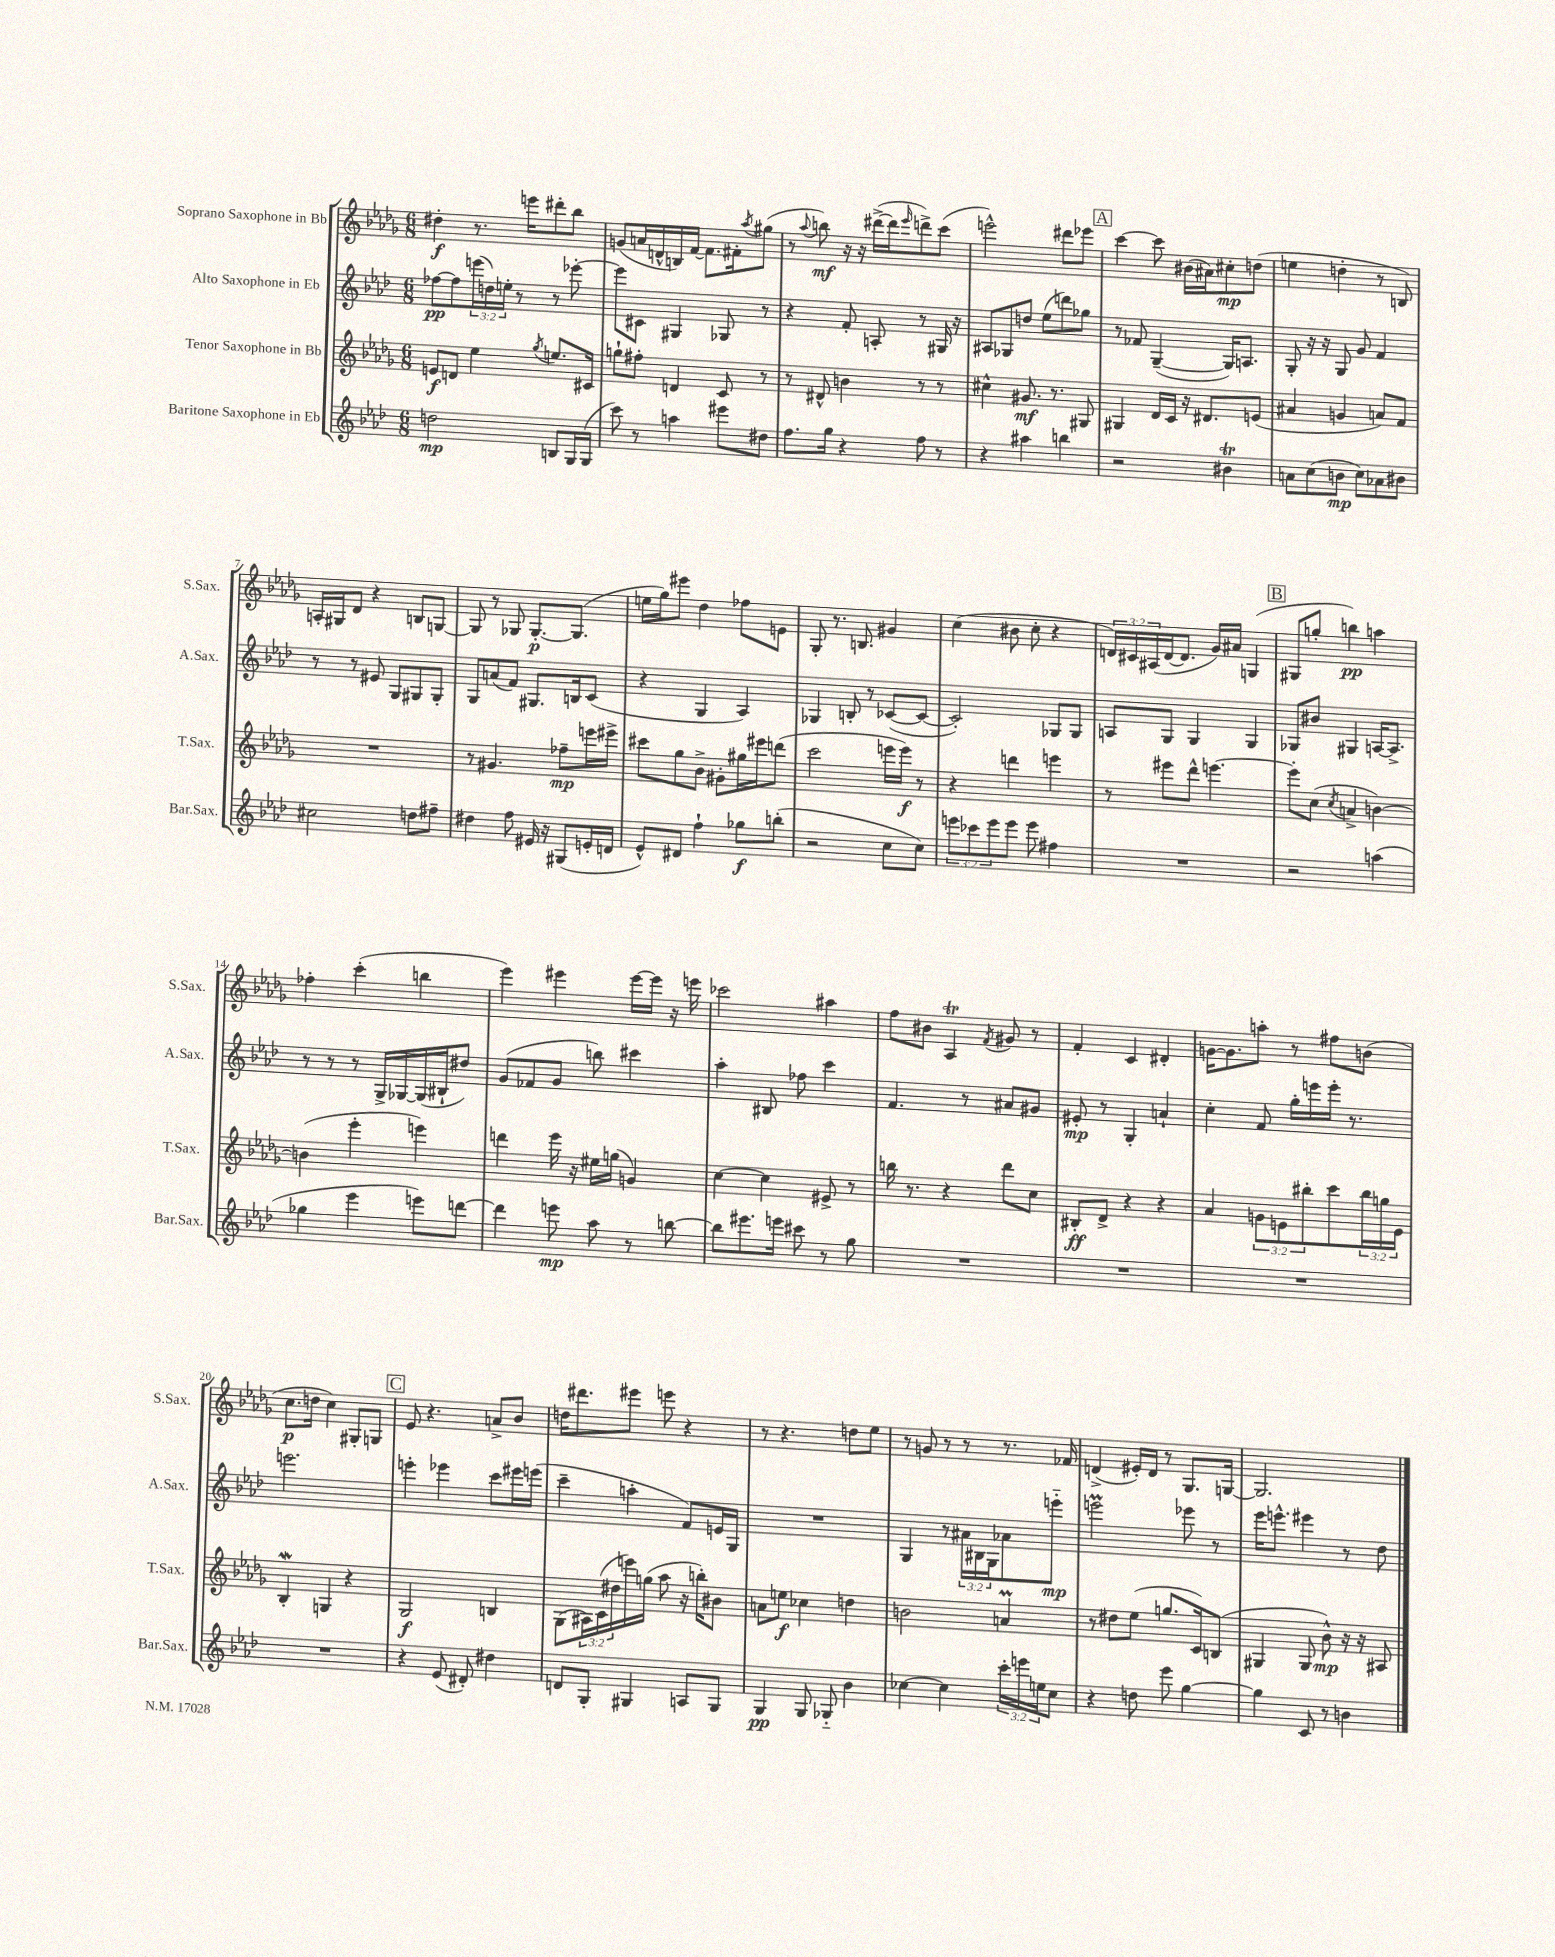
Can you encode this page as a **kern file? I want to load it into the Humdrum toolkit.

**kern	**kern	**kern	**kern
*staff4	*staff3	*staff2	*staff1
*clefG2	*clefG2	*clefG2	*clefG2
*k[b-e-a-d-]	*k[b-e-a-d-g-]	*k[b-e-a-d-]	*k[b-e-a-d-g-]
*M6/8	*M6/8	*M6/8	*M6/8
2dd\	8e/L	[8ff-\L	4dd#'\
.	8d/J	8ff-\]	.
.	4ee-\	(24eee\L	8.r
.	.	24dd\)	.
.	.	24ee'\JJ	.
.	.	8r	.
.	.	.	16eee\LK
.	8qgg-/	.	.
8B/L	8.ee/L	8r	8ddd#'\
16G/L	.	[8eee-'\	8bb-\J
(16G/JJ	16c#/Jk	.	.
=	=	=	=
8ccc\)	8gg`\L	8eee-\]L	(8g/L
8r	8ff#'\J	8c#\J	16a/L
.	.	.	16d^^/
4aa\	4d/	4G#/	16B/)
.	.	.	[16f/JJ
.	.	.	8.f\]L
8eee#\L	8c/	8G-/	.
.	.	.	16f#'\k
.	.	.	8qaa-/
8dd#\J	8r	8r	(8gg#\J
=	=	=	=
8.ff\L	8r	4r	8r
.	.	.	8qqaa-/
.	8d#^^/	.	8bb\)
16gg\Jk	.	.	.
4r	4b\	8f'/	16r
.	.	.	16r
.	.	8A'/	([16ddd#^\LL
.	.	.	16ddd#\]J
.	.	.	16qqeee-/
8ff\	8r	8r	8ddd^\)
8r	8r	16G#/	(8ccc\J
.	.	16r	.
=	=	=	=
4r	4cc#^^\	8A#/L	2eee^^\)
.	.	8G-/	.
4aa#\	8.g#/	8dd/J	.
.	.	(8ee-\L	.
.	8.r	.	.
4bb\	.	8ddd\)	8ddd#\L
.	8G#/	8gg-\J	8eee-\J
=	=	=	=
2r	4G#/	8r	[4ccc\
.	.	8f-/	.
.	16d-/LL	([4G~/	8ccc\]
.	16c/JJ	.	.
.	16r	.	(16b#\LL
.	8.d#/L	.	16a#\J)
4b#\	.	16G/]LK)	8cc#'\
.	.	8.A/J	.
.	(8e/J	.	(8dd\J
=	=	=	=
8a\L	4a#/	8G'/	4ee\
(8cc\	.	16r	.
.	.	16r	.
8b\J	4g/	8G/	4dd'\
8cc\L)	.	8g/	.
8a-\	8a/L)	4f/	8r
8b#\J	8f/J	.	8B/)
=	=	=	=
2cc#\	2.r	8r	16A'/LL
.	.	.	16G#/J
.	.	8r	8d-/J
.	.	8e#/	4r
.	.	8G/L	.
8dd\L	.	8G#/	8B/L
8ff#~\J	.	8G#'/J	[8G/J
=	=	=	=
4dd#\	8r	8G/L	8G/]
.	4.g#/	(8a/	8r
8ff\	.	8f/J)	8G-/
16e#/	.	8.G#/L	[8.G-'/L
16r	.	.	.
(8G#/L	8ff-~\L	.	.
.	.	16B/k	(8.G-/]J
16e'/L	16eee\L	(8c/J	.
16d/JJ	16eee#^\JJ	.	.
=	=	=	=
8e-^^/L)	8ccc#\L	4r	16ee\LL
.	.	.	16gg-\J)
8d#/J	8gg-\	.	8eee#\J
4ff`\	8b-^\J	4G/	4dd-\
.	8g#'\L	.	.
8gg-\L	16gg#\L	4A-/)	8ff-\L
.	16eee#\J	.	.
(8bb'\J	(8ddd\J	.	8e\J
=	=	=	=
2r	2ccc\	4G-/	8G-'/
.	.	.	8.r
.	.	8B'/	.
.	.	.	8.B/
.	.	8r	.
8cc\L	16eee\LL	([8c-/L	4g#/
.	16eee\JJ)	.	.
8cc\J)	8r	8c-/_J	.
=	=	=	=
12eee\L	4r	2c-'/])	(4cc\
12ccc-\	.	.	.
12eee\	.	.	.
8eee\J	4ddd\	.	8b#\
8eee\	.	.	8cc'\
4ff#\	4eee\	8G-/L	4r
.	.	8G-/J	.
=	=	=	=
2.r	8r	8A/L	24d/LL)
.	.	.	24c#/
.	.	.	(24A#/
.	8eee#\L	8G/J	[16d/J
.	.	.	8.d/]J
.	8ddd-^^\J	4G/	.
.	[4.eee\	.	16g-/LL)
.	.	.	16a#/JJ
.	.	4G/	(4G/
=	=	=	=
2r	8eee'\]L	8G-/L	8G#/L
.	(8cc\J	8b#/J	8gg'/J
.	8qcc/	.	.
.	4a^/	4G#/	4bb\)
(4aa\	[4b\)	[16A/LK	4aa\
.	.	8.A^/]J	.
=	=	=	=
4gg-\	(4b\]	8r	4ff-'\
.	.	8r	.
4eee-\	4eee-'\	8r	(4ccc'\
.	.	16G^/LL	.
.	.	[16G-/	.
8eee\L)	4eee\)	(16G-/]	4bb\
.	.	16B#`/J	.
[8ddd\J	.	8dd#/J)	.
=	=	=	=
4ddd\]	4ddd\	(8g/L	4eee-\)
.	.	8f-/	.
8eee\	16eee-\	8g/J	4eee#\
.	16r	.	.
8aa-\	16ee#\LL	8bb\)	.
.	(16gg\JJ	.	.
8r	4g/)	4ccc#\	[16eee#\LL
.	.	.	16eee#\]JJ
[8bb\	.	.	16r
.	.	.	16eee\
=	=	=	=
8bb\]L	[4cc\	4aa-'\	2ccc-\
8.eee#\	.	.	.
.	4cc\]	8B#/	.
16eee\Jk	.	.	.
8ccc#\	.	8ff-\	.
8r	8e#^/	4ccc\	4aa#\
8gg\	8r	.	.
=	=	=	=
2.r	16bb\	4.f/	8ff\L
.	8.r	.	.
.	.	.	8b#\J
.	4r	.	4A-/
.	.	8r	.
.	.	.	8qf/
.	8ddd-\L	8a#/L	8g#/
.	8cc\J	8g#/J	8r
=	=	=	=
2.r	8B#'/L	8e#'/	4f'/
.	8d-^/J	8r	.
.	4r	4G'/	4c/
.	4r	4a`/	4d#'/
=	=	=	=
2.r	4a-/	4cc'\	[16g\LK
.	.	.	8.g\]
.	12g\L	8f/	8aa'\J
.	12e\	.	.
.	.	16gg'\LL	8r
.	12bb#'\	.	.
.	.	16eee\	.
.	8ccc\	16eee'\JJ	8ff#\L
.	.	8.r	.
.	24bb#\L	.	(8b\J
.	24gg\	.	.
.	24e\JJ	.	.
=	=	=	=
2.r	4B-'/	2.eee\	8.cc\L
.	.	.	16dd\Jk
.	4G/	.	4cc\)
.	4r	.	8G#'/L
.	.	.	8G/J
=	=	=	=
4r	2G-/	4eee'\	8e-/
.	.	.	4.r
(8e-/	.	4eee-\	.
8d#'/)	.	.	.
4dd#\	4B/	8ccc\L	8a^/L
.	.	16eee#\L	8b-/J
.	.	(16eee\JJ	.
=	=	=	=
8d/L	(8G-\L	4ccc~\	16dd\LK
.	.	.	8.ddd#\
8G'/J	24A#\L)	.	.
.	(24c\	.	.
.	24dd#\	.	.
4G#/	16eee\)	4aa'\	8eee#\J
.	(16gg\JJ	.	.
.	8aa-\	.	8eee\
8A/L	16r	8f/L)	4r
.	16bb'\LK)	.	.
8G#/J	8b#\J	16e/L	.
.	.	16G/JJ	.
=	=	=	=
4G/	8a\L	2.r	8r
.	8ee\J	.	4.r
8G/	4cc-\	.	.
8G-'~/	.	.	.
4b-\	4dd\	.	8dd\L
.	.	.	8ee-\J
=	=	=	=
[4cc-\	2b\	4G/	8r
.	.	.	8g/
4cc-\]	.	8r	8r
.	.	24a#\LL	8r
.	.	24B#\	.
.	.	24G\J	.
24ccc'\LL	4a/	8a-\	8.r
24eee\	.	.	.
24ee\J	.	.	.
8cc-\J	.	8eee'~\J	.
.	.	.	16f-/
=	=	=	=
4r	8r	2eee\	(4d^/
.	8dd#\L	.	.
8dd\	(8ee-\J	.	16e#'/LL)
.	.	.	16d/JJ
8eee-\	8.gg/L	.	8r
[4gg\	.	8eee-\	8.G-/L
.	16c/k)	.	.
.	(8B/J	8r	.
.	.	.	[16G/Jk
=	=	=	=
4gg\]	4G#/	16eee-\LK	2.G/]
.	.	8.eee^^\J	.
8c/	8G#/	4eee#\	.
8r	8b-^^\)	.	.
4b\	16r	8r	.
.	16r	.	.
.	8A#/	8dd-\	.
==	==	==	==
*-	*-	*-	*-
